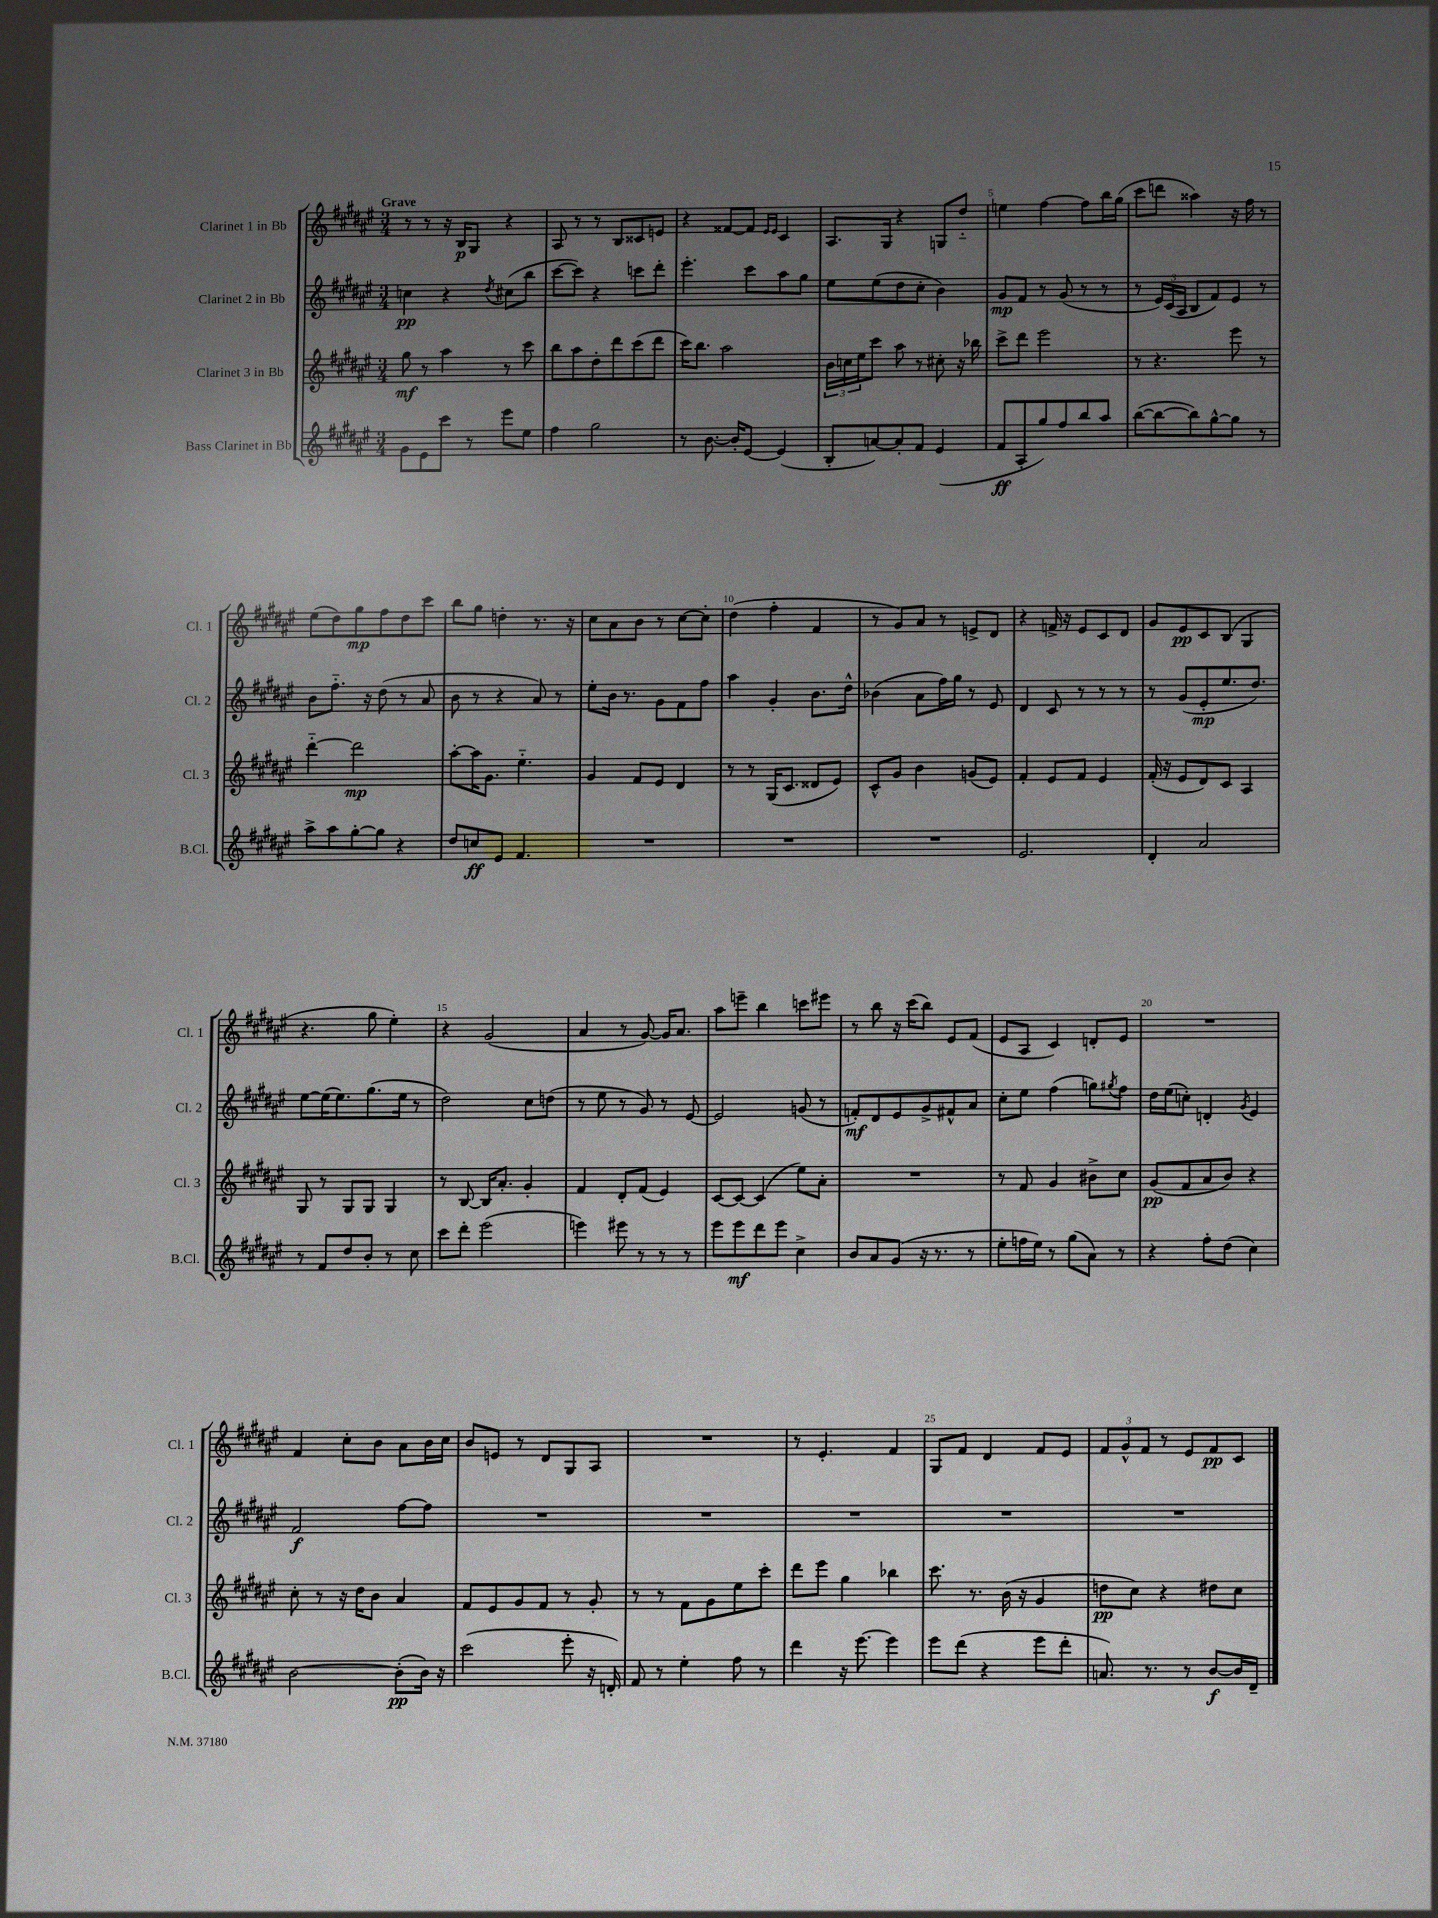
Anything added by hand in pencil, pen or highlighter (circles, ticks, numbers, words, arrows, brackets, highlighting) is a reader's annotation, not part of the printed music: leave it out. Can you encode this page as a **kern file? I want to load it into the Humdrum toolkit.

**kern	**kern	**kern	**kern
*staff4	*staff3	*staff2	*staff1
*clefG2	*clefG2	*clefG2	*clefG2
*k[f#c#g#d#a#e#]	*k[f#c#g#d#a#e#]	*k[f#c#g#d#a#e#]	*k[f#c#g#d#a#e#]
*M3/4	*M3/4	*M3/4	*M3/4
8g#	8gg#	4cc	8r
8e#	8r	.	8r
8ccc#	4aa#	4r	16r
.	.	.	16B
8r	.	.	8G#
.	.	8qdd#	.
8eee#	8r	(8cc#	4r
8ee#	8ccc#	8bb	.
=	=	=	=
4ff#	8bb	[8ccc#	8A#
.	8aa#	8ccc#])	8r
2gg#	8dd#'	4r	8r
.	8ddd#	.	8B
.	(8ccc#	8ccc	8c##
.	8ddd#	8ddd#'	8e
=	=	=	=
8r	16ccc#)	4.eee#'	4r
.	8.bb	.	.
[8.b	.	.	.
.	2aa#	.	[8f##
16b']	.	.	.
[8e#	.	8ccc#	8f##]
.	.	.	16qqe#
.	.	.	16qqe#
(4e#]	.	8aa#	4c#
.	.	8gg#	.
=	=	=	=
8B'	24b	8ee#	8.A#
.	24cc	.	.
.	24ee#	.	.
[8a)	8ccc#	(8ee#	.
.	.	.	16G#
8a']	8aa#	8dd#	4r
8f#	8r	8cc#'	.
(4e#	8cc#'	4b)	8G
.	16r	.	8dd#'~
.	16bb-	.	.
=	=	=	=
8f#	8ccc#^	8g#	4ee
8A#'	8ddd#	8f#	.
8gg#)	2eee#	8r	[4ff#
8ff#	.	(8g#	.
8bb	.	8r	8ff#]
8aa#	.	8r	16bb
.	.	.	(16gg#
=	=	=	=
([8bb	8r	8r	8ccc#
8bb_	4.r	24e#)	8ddd
.	.	(24c#	.
.	.	24A#	.
8bb])	.	8B	4aa##)
[8gg#^^	.	8f#)	.
8gg#]	8eee#	8e#	16r
.	.	.	16ff#
8r	8r	8r	8r
=	=	=	=
8aa#^	[4ddd#'~	8b	(8ee#
8aa#	.	8.ff#'~	8dd#)
[8gg#'	2ddd#]	.	8gg#
.	.	16r	.
8gg#]	.	(8dd#	8ff#
4r	.	8r	8dd#
.	.	8a#	8ccc#
=	=	=	=
8dd#	[8aa#'	8b	8bb
8cc	16aa#]	8r	8gg#
.	8.g#	.	.
8e#	.	4r	4dd'
4.f#	4.ee#'~	.	.
.	.	8a#)	8.r
.	.	8r	.
.	.	.	16r
=	=	=	=
2.r	4g#	8ee#'	8cc#
.	.	16b	8a#
.	.	8.r	.
.	8f#	.	8b
.	8e#	8g#	8r
.	4d#	8f#	[8cc#
.	.	8ff#	8cc#']
=	=	=	=
2.r	8r	4aa#	(4dd#
.	8r	.	.
.	(16G#	4g#'	4ff#'
.	8.c#	.	.
.	8d##	8.b	4f#
.	8e#)	.	.
.	.	16dd#^^	.
=	=	=	=
2.r	8c#^^	(4b-	8r
.	8g#	.	8g#)
.	4b	8a#	8a#
.	.	16ff#)	8r
.	.	16gg#	.
.	(8g	8r	8e^
.	8e#)	8e#	8d#
=	=	=	=
2.e#	4f#'	4d#	4r
.	8e#	8c#	16f^
.	.	.	16r
.	8f#	8r	8e#
.	4e#	8r	8c#
.	.	8r	8d#
=	=	=	=
4d#'	(16f#'	8r	8g#
.	16r	.	.
.	8e#	(8g#	8e#
2a#	8d#)	8e#'	8c#
.	8c#	8.ee#	(8B
.	4A#	.	4G#
.	.	8.dd#)	.
=	=	=	=
8r	8G#	[8ee#	4.r
8f#	8r	(16ee#]	.
.	.	8.ee#)	.
8dd#	8G#	.	.
8b'	8G#	(8.gg#	8gg#
8r	4G#	.	4ee#')
.	.	16ee#	.
8cc#	.	8r	.
=	=	=	=
8ccc#	8r	2dd#)	4r
8ddd#'	[8B	.	.
(2eee#	16B]	.	(2g#
.	8.a#'	.	.
.	4g#'	8cc#	.
.	.	(8dd	.
=	=	=	=
4eee)	4f#	8r	4a#
.	.	8ee#	.
8eee#	8d#'	8r	8r
8r	(8f#	8g#)	[8g#)
8r	4e#)	8r	16g#]
.	.	.	8.a#
8r	.	[8e#	.
=	=	=	=
8eee#	[8c#	2e#]	8aa#
8eee#	8c#_	.	8eee~
8ddd#	(4c#]	.	4bb
8eee#	.	.	.
4cc#^	8ee#)	(8g	8ccc
.	8a#'	8r	8eee#
=	=	=	=
8b	2.r	8f')	8r
8a#	.	8d#	8bb
(8g#	.	8e#	16r
.	.	.	(16ccc#
16r	.	8g#^	8bb)
8.r	.	.	.
.	.	8f#^^	8e#
8r	.	8a#	(8f#
=	=	=	=
8ee#'	8r	8cc#'	8e#
16ff	8f#	8ee#	8A#
16ee#)	.	.	.
8r	4g#	(4ff#	4c#)
(8gg#	.	.	.
8a#)	8b#^	8gg)	8d'
.	.	8qgg#	.
8r	8cc#	8ff#	8e#
=	=	=	=
4r	(8g#	16dd#	2.r
.	.	(16ee#	.
.	8f#	8cc')	.
8ff#'	8a#	4d'	.
(8dd#	8b)	.	.
.	.	8qg#	.
4cc#)	4r	4e#	.
=	=	=	=
[2b	8cc#'	2f#	4f#
.	8r	.	.
.	16r	.	8cc#'
.	16dd#	.	.
.	8b	.	8b
(8b']	4a#	[8ff#	8a#
16b)	.	8ff#]	16b
16r	.	.	16cc#
=	=	=	=
(2ccc#	8f#	2.r	8b
.	8e#	.	8e
.	8g#	.	8r
.	8f#	.	8d#
8eee#'	8r	.	8G#
16r	8g#'	.	8A#
16d')	.	.	.
=	=	=	=
8f#	8r	2.r	2.r
8r	8r	.	.
4ee#'	8f#	.	.
.	8g#	.	.
8ff#	8ee#	.	.
8r	8ccc#'	.	.
=	=	=	=
4ddd#	8ddd#	2.r	8r
.	8eee#	.	4.e#'
16r	4gg#	.	.
[8.eee#	.	.	.
4eee#]	4bb-	.	4f#
=	=	=	=
8eee#	8.ccc#	2.r	8G#
(8ddd#	.	.	8f#
.	8.r	.	.
4r	.	.	4d#
.	(16b	.	.
.	16r	.	.
8eee#	4g#	.	8f#
8ddd#'	.	.	8e#
=	=	=	=
8.a)	8dd	2.r	12f#
.	.	.	12g#^^
.	8cc#)	.	.
.	.	.	12f#
8.r	.	.	.
.	4r	.	8r
8r	.	.	8e#
[8b	8dd#	.	8f#
16b]	8cc#	.	8c#
16d#~	.	.	.
==	==	==	==
*-	*-	*-	*-
